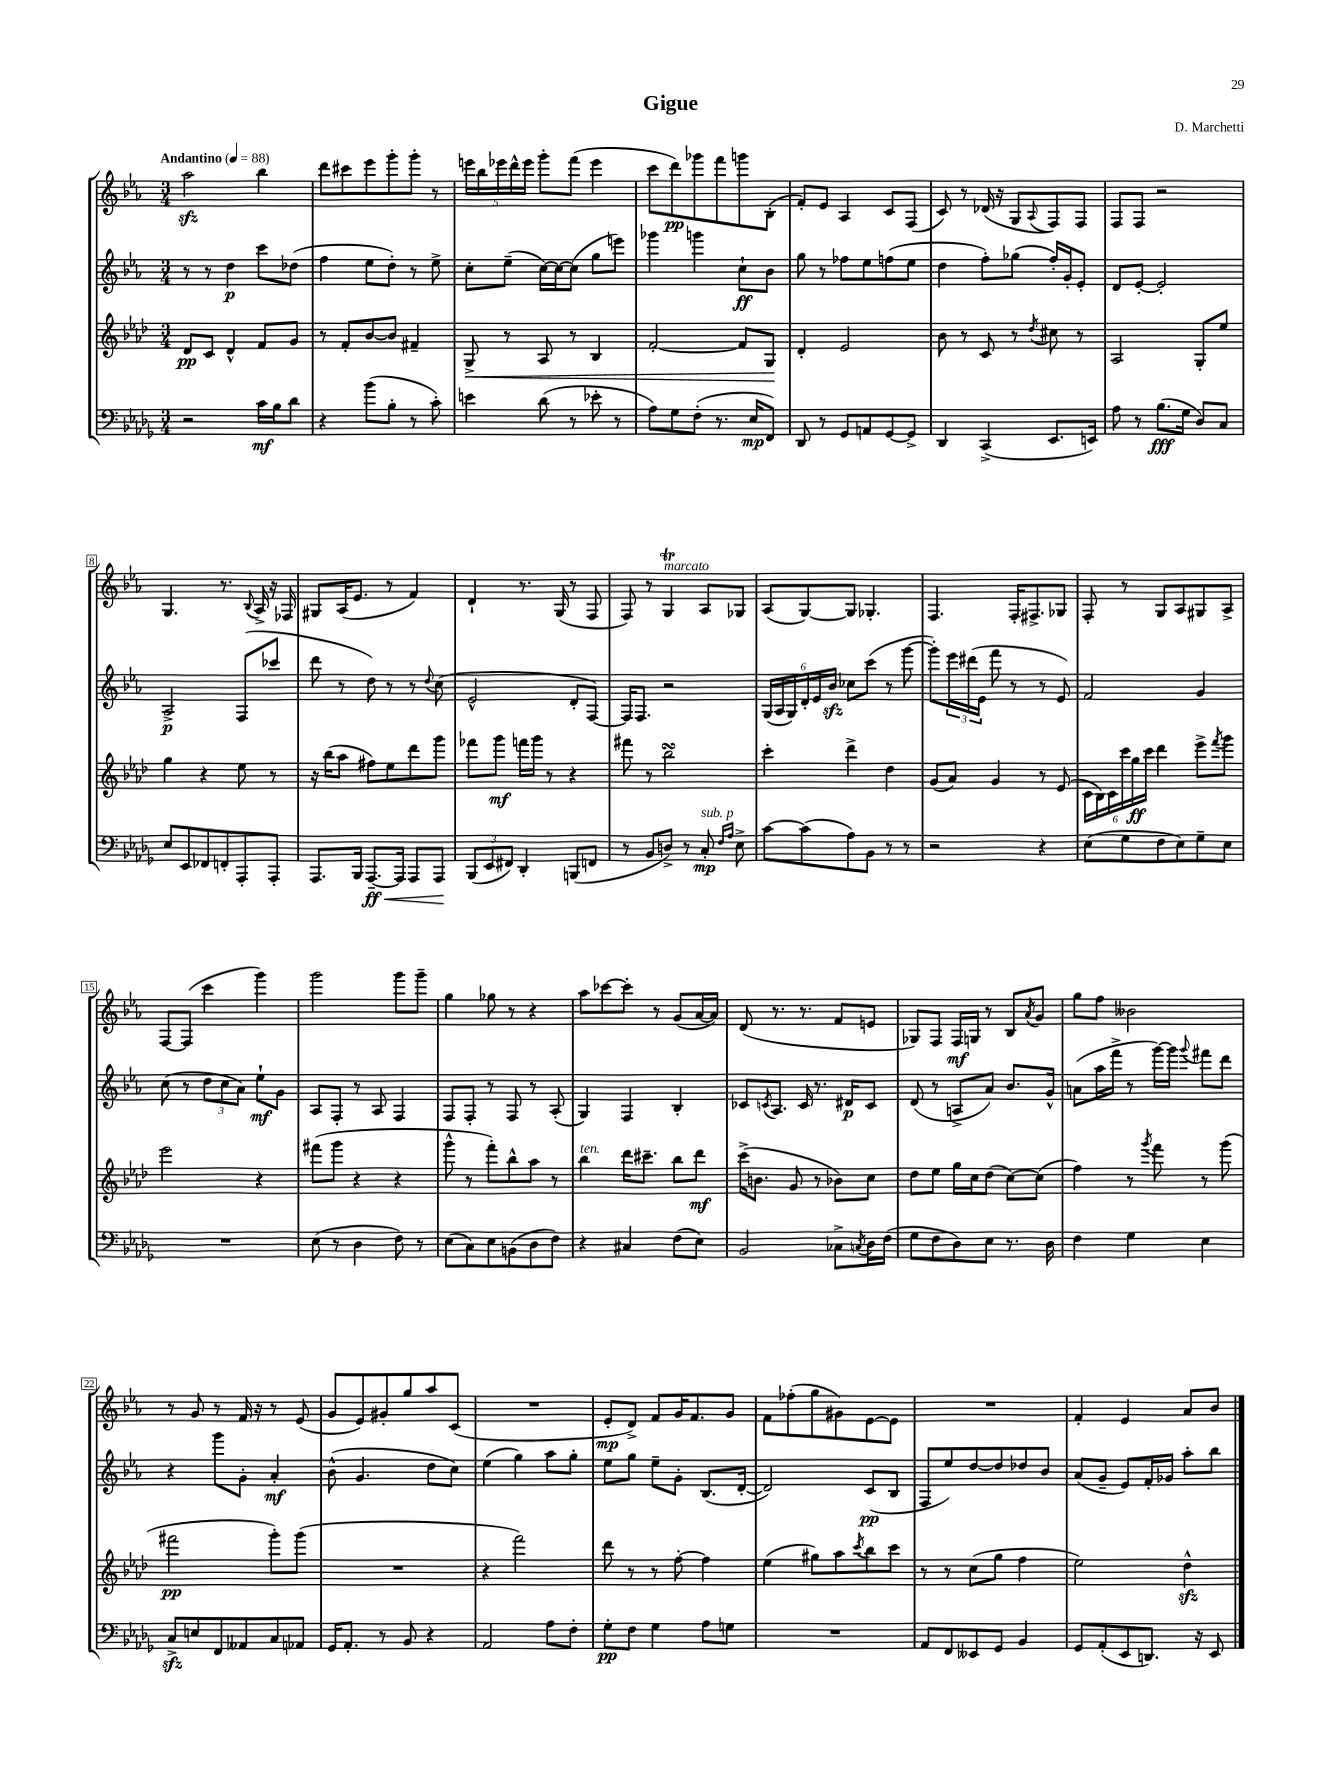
\header { title = "Gigue" composer = "D. Marchetti" }
<<
\new StaffGroup <<
\new Staff = "s0" {
    \clef treble \key ees \major \numericTimeSignature \time 3/4 \tempo "Andantino" 4 = 88
    aes''2\sfz bes''4 |
    d'''8 cis'''8 ees'''8 g'''8-. g'''8-. r8 |
    \tuplet 5/4 { e'''16 bes''16 ees'''16 d'''16-^ ees'''16 } g'''8-. f'''8( ees'''4 |
    c'''8 d'''8\pp) ges'''8 f'''8 g'''8 bes8-.( |
    f'8-.) ees'8 aes4 c'8 f8( |
    c'8) r8 des'16( r16 g8 \appoggiatura { aes8 } f8) f8 |
    f8 f8 r2 |
    g4. r8. \appoggiatura { bes8 } aes16-> r16 fes16 |
    gis8 aes16( ees'8. r8 f'4) |
    d'4-! r8. g16( r8 f8 |
    f8) r8 g4\trill^\markup { \italic "marcato" } aes8 ges8 |
    aes8( g8~) g8 ges4.-. |
    f4. f16-. fis8.-> ges8 |
    f8-. r8 g8 aes8 gis8 aes8-> |
    f8~ f8( c'''4 g'''4) |
    g'''2 g'''8 g'''8-- |
    g''4 ges''8 r8 r4 |
    aes''8 ces'''8~ ces'''8-. r8 g'8( aes'16~ aes'16) |
    d'8( r8. r8. f'8 e'8 |
    ges8) f8 f16\mf g16 r8 bes8 \acciaccatura { aes'8 } g'8 |
    g''8 f''8 beses'2 |
    r8 g'8 r8 f'16 r16 r8 ees'8( |
    g'8 ees'8) gis'8-. g''8 aes''8 c'8( |
    R2. |
    ees'8-.\mp d'8->) f'8 g'16 f'8. g'8 |
    f'8 fes''8-.( g''8 gis'8) ees'8~ ees'8 |
    R2. |
    f'4-. ees'4 aes'8 bes'8 \bar "|." |
}
\new Staff = "s1" {
    \clef treble \key ees \major \numericTimeSignature \time 3/4
    r8 r8 d''4\p c'''8 des''8( |
    f''4 ees''8 d''8-.) r8 ees''8-> |
    c''8-. ees''8--( c''16~) c''16~ c''8( g''8 e'''8) |
    ges'''4 g'''4 c''8-!\ff bes'8 |
    g''8 r8 fes''8 ees''8 f''8( ees''8 |
    d''4 f''8-.) ges''8( f''16-.) g'16-. ees'8-. |
    d'8 ees'8~-. ees'2-. |
    aes2->\p f8( ces'''8 |
    d'''8 r8 d''8) r8 r8 \appoggiatura { d''8 } c''8( |
    ees'2-^ d'8-. f8~) |
    f16 f8. r2 |
    \tuplet 6/4 { g16( aes16 g16) d'16-. ees'16 bes'16\sfz } ces''8 c'''8( r8 g'''8~ |
    g'''8-.) \tuplet 3/2 { ees'''16 dis'''16( ees'16 } f'''8 r8 r8 ees'8) |
    f'2 g'4 |
    c''8( r8 \tuplet 3/2 { d''8 c''8 aes'8) } ees''8-!\mf g'8 |
    aes8 f8-. r8 aes8 f4 |
    f8 f8-. r8 f8 r8 aes8-.( |
    g4) f4 bes4-. |
    ces'8 \acciaccatura { c'8 } aes8. c'16 r8. dis'16\p c'8 |
    d'8( r8 a8-> aes'8) bes'8. g'16-^ |
    a'8( aes''16 f'''16-> r8 g'''16~) g'''16 \appoggiatura { g'''8 } fis'''8 d'''8 |
    r4 g'''8 g'8-. aes'4-.\mf |
    bes'8-^( g'4. d''8 c''8) |
    ees''4( g''4) aes''8 g''8-. |
    ees''8 g''8 ees''8-- g'8-. bes8.( d'16~-. |
    d'2) c'8\pp( bes8 |
    f8 ees''8) d''8~ d''8 des''8 bes'8 |
    aes'8( g'8-- ees'8) f'16-. ges'16 aes''8-. bes''8 \bar "|." |
}
\new Staff = "s2" {
    \clef treble \key aes \major \numericTimeSignature \time 3/4
    des'8\pp c'8 des'4-^ f'8 g'8 |
    r8 f'8-. bes'8~ bes'8 fis'4-- |
    g8->\< r8 aes8 r8 bes4 |
    f'2~-. f'8 g8\! |
    des'4-. ees'2 |
    bes'8 r8 c'8 r8 \acciaccatura { des''8 } cis''8 r8 |
    aes2 g8-. ees''8 |
    g''4 r4 ees''8 r8 |
    r16 bes''16( aes''8 fis''8) ees''8 des'''8 g'''8 |
    fes'''8 g'''8\mf f'''16 g'''16 r8 r4 |
    fis'''8 r8 bes''2\turn |
    c'''4-. des'''4-> des''4 |
    g'8( aes'8) g'4 r8 ees'8( |
    \tuplet 6/4 { c'16 bes16) c'16 c'''16 g''16\ff c'''16 } des'''4 ees'''8-> \acciaccatura { f'''8 } g'''8 |
    ees'''2 r4 |
    fis'''8( g'''8 r4 r4 |
    g'''8-^ r8 f'''8-.) bes''8-^ aes''8 r8 |
    bes''4^\markup { \italic "ten." } des'''16 cis'''8.-- bes''8 des'''8\mf |
    c'''16->( b'8. g'8 r8 bes'8) c''8 |
    des''8 ees''8 g''16 c''16 des''8( c''8~) c''8( |
    f''4) r8 \acciaccatura { g'''8 } f'''8 r8 g'''8( |
    fis'''2\pp g'''8-.) g'''8( |
    R2. |
    r4 f'''2) |
    des'''8 r8 r8 f''8~-. f''4 |
    ees''4( gis''8) aes''8 \acciaccatura { c'''8 } bes''8 c'''8 |
    r8 r8 c''8( g''8 f''4 |
    ees''2) des''4-^\sfz \bar "|." |
}
\new Staff = "s3" {
    \clef bass \key des \major \numericTimeSignature \time 3/4
    r2 c'16\mf bes16 des'8 |
    r4 bes'8( bes8-. r8 c'8-.) |
    e'4 des'8( r8 ees'8-. r8 |
    aes8) ges8 f8-.( r8. ees16\mp f,8) |
    des,8 r8 ges,8 a,8 ges,8~ ges,8-> |
    des,4 c,4->( ees,8. e,16) |
    aes8 r8 bes8.\fff( ges16 des8) c8 |
    ees8 ees,8 fes,8 f,8-. aes,,8-. aes,,8-. |
    aes,,8. bes,,16 aes,,8.~--\ff\< aes,,16 aes,,8 aes,,8\! |
    \tuplet 3/2 { bes,,8( ees,8 fis,8) } des,4-. b,,8( f,8 |
    r8 bes,8 d8->) r8 c8-.\mp^\markup { \italic "sub. p" } \grace { f16 aes16 } ees8-> |
    c'8~ c'8( aes8) bes,8 r8 r8 |
    r2 r4 |
    ees8( ges8 f8 ees8) ges8-- ees8 |
    R2. |
    ees8( r8 des4 f8) r8 |
    ees8( c8) ees8 b,8( des8 f8) |
    r4 cis4 f8( ees8) |
    bes,2 ces8-> \acciaccatura { c8 } des16 f16( |
    ges8 f8 des8) ees8 r8. des16 |
    f4 ges4 ees4 |
    c8->\sfz e8 f,8 aeses,8 c8 aes,8 |
    ges,16 aes,8.-. r8 bes,8 r4 |
    aes,2 aes8 f8-. |
    ges8-.\pp f8 ges4 aes8 g8 |
    R2. |
    aes,8 f,8 eeses,8 ges,8 bes,4 |
    ges,8 aes,8-.( ees,8 d,8.) r16 ees,8 \bar "|." |
}
>>
>>
\layout { \context { \Score \override BarNumber.stencil = #(make-stencil-boxer 0.1 0.3 ly:text-interface::print) } }
